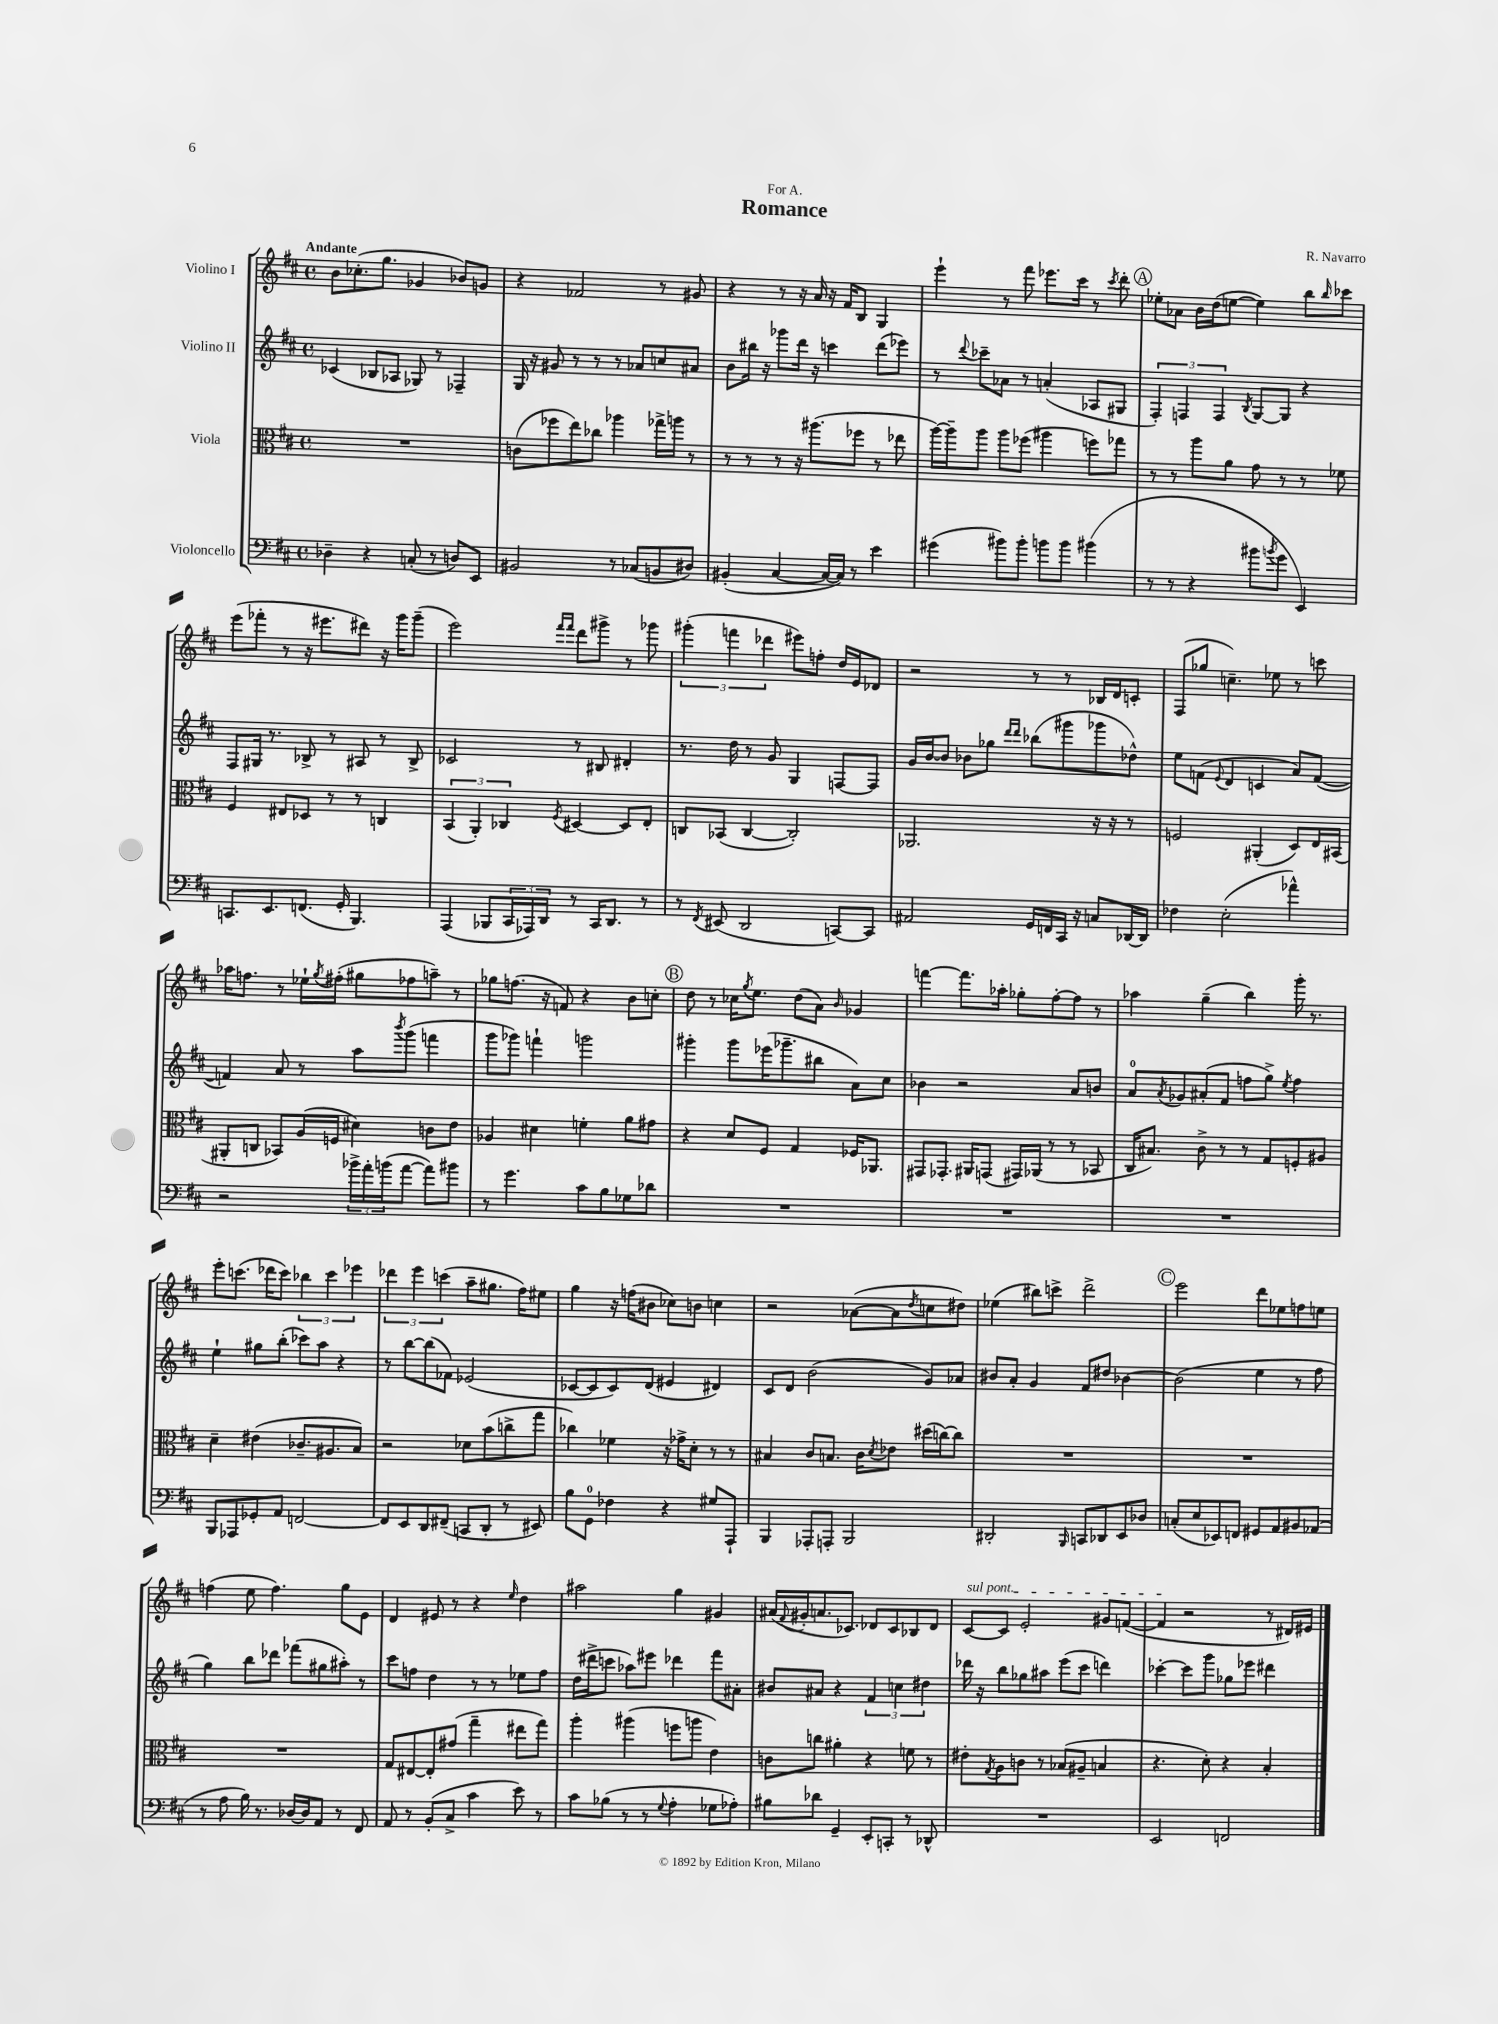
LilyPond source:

\header { title = "Romance" composer = "R. Navarro" dedication = "For A." }
<<
\new StaffGroup <<
\new Staff = "s0" \with { instrumentName = "Violino I" } {
    \clef treble \key d \major \defaultTimeSignature \time 4/4 \tempo "Andante"
    b'8 ces''8.-.( g''8. ges'4 bes'8) g'8 |
    r4 fes'2 r8 gis'8 |
    r4 r8 r16 a'16 r16 fis'16 b8 g4 |
    e'''4-! r8 fis'''8 ees'''8. cis'''16 r8 \acciaccatura { cis'''8 } d'''8-. |
    \mark \markup { \circle "A" } ees''8-. aes'8 b'16 d''16( e''8~ e''4) b''8 \grace { b''16 } ces'''8 |
    e'''8( fes'''8-. r8 r16 eis'''8. dis'''8) r16 g'''16 g'''8--( |
    e'''2) \grace { fis'''16 fis'''16 } d'''8 gis'''8-> r8 ges'''8 |
    \tuplet 3/2 { gis'''4-.( f'''4 des'''4 } eis'''8) f''8-. d''16 e'16 des'8 |
    r2 r8 r8 bes16 d'16 c'8-. |
    fis8( ges''8 c''4.--) ees''8 r8 c'''8 |
    aes''16 f''8. r8 ees''16-! \acciaccatura { g''8 } fis''16-.( gis''8 fes''8 a''8--) r8 |
    ges''8 f''8.( r16 f'8) r4 b'8 c''8-. |
    \mark \markup { \circle "B" } d''8 r8 ces''16 \acciaccatura { g''8 } e''8. d''8( a'8) \grace { b'16 } ges'4 |
    f'''4~ f'''8. aes''16-. ges''8-. fis''8~-. fis''8 r8 |
    aes''4 g''4--( b''4) g'''16-. r8. |
    e'''8-. c'''8.( des'''16 c'''8) \tuplet 3/2 { bes''4 c'''4 ees'''4 } |
    \tuplet 3/2 { des'''4 e'''4 c'''4( } a''8-- gis''8. fis''16) eis''8 |
    g''4 r16 f''16( bis'8 ces''8) b'8 c''4 |
    r2 aes'8~( aes'8 \acciaccatura { d''8 } c''8 dis''8) |
    ees''4( bis''8) c'''8-> d'''2-> |
    \mark \markup { \circle "C" } e'''2 d'''8 ees''8 f''8 e''8 |
    f''4( e''8 f''4.) g''8 e'8 |
    d'4 eis'8 r8 r4 \grace { e''16 } d''4 |
    ais''2 g''4 gis'4 |
    ais'16( \appoggiatura { fis'8 } gis'16-. a'8. ces'8.) des'8 ces'8 bes8 des'8 |
    \once \override TextSpanner.bound-details.left.text = \markup { \italic "sul pont." } cis'8~\startTextSpan cis'8 e'2-. gis'8 f'8~( |
    f'4\stopTextSpan r2 r8 dis'16) eis'16 \bar "|." |
}
\new Staff = "s1" \with { instrumentName = "Violino II" } {
    \clef treble \key d \major \defaultTimeSignature \time 4/4
    ces'4( bes8 aes8 ges8) r8 fes4-- |
    g16 r16 gis'8 r8 r8 r8 aes'8 c''8 ais'8 |
    b'8 bis''16 r16 ges'''8 d'''16 r16 c'''4 d'''8( ees'''8) |
    r8 \appoggiatura { d'''8 } ces'''8-- aes'8 r8 a'4-.( aes8 gis8 |
    \mark \markup { \circle "A" } \tuplet 3/2 { fis4-.) f4 f4 } \acciaccatura { b8 } g8~ g8 r4 |
    fis8 gis16 r8. bes8-> r8 ais8 r8 bes8-> |
    ces'2 r8 bis8 dis'4-. |
    r8. d''16 r8 g'8 g4 f8~ f8 |
    g'16 b'16~ b'8 bes'8 ges''8 \grace { d'''16 d'''16 } bes''8( gis'''8 ges'''8 des''8-^) |
    e''8 f'8( \appoggiatura { e'8 } d'4 c'4 a'8) f'8~( |
    f'4) a'8 r8 a''8 \acciaccatura { b'''8 } g'''8( f'''4 |
    g'''8 ges'''8) f'''4-! g'''2 |
    \mark \markup { \circle "B" } gis'''4-. gis'''8 ees'''16( ges'''8.-- bis''8 a'8) cis''8 |
    bes'4 r2 a'8 b'8 |
    a'8-0 \acciaccatura { a'8 } ges'8 ais'8-.( fis'8 f''8 g''8->) \acciaccatura { e''8 } f''4 |
    e''4-! gis''8 b''8-.( ces'''8) a''8 r4 |
    r8 b''8~ b''8( fes'8) ees'2( |
    ces'8~ ces'8 ces'8) d'8( eis'4 dis'4) |
    cis'8 d'8 b'2( g'8) aes'8 |
    bis'8 a'8-. g'4 fis'8 dis''8 bes'4~ |
    \mark \markup { \circle "C" } bes'2( e''4 r8 fis''8 |
    g''4) b''8 des'''8 fes'''8( gis''8 ais''8-.) r8 |
    cis'''8 f''8 d''4 r8 r8 ees''8 f''8 |
    d''16( dis'''16-> c'''8 aes''8) eis'''8 des'''4 fis'''8 ais'8-. |
    bis'8 ais'8 r4 \tuplet 3/2 { fis'4 c''4 dis''4 } |
    des'''16 r16 b''8 ges''8 ais''8 e'''8( cis'''8 d'''4) |
    ces'''4~-. ces'''8 g'''8 ges''8 ees'''8 dis'''4 \bar "|." |
}
\new Staff = "s2" \with { instrumentName = "Viola" } {
    \clef alto \key d \major \defaultTimeSignature \time 4/4
    R1 |
    c'8( fes''8 e''8) ces''8 aes''4 ges''16-> a''16 r8 |
    r8 r8 r8 r16 ais''8.( fes''8 r8 ees''8 |
    a''16~) a''16-- a''8 a''8 fes''8( ais''4 f''8) ges''8 |
    \mark \markup { \circle "A" } r8 r8 a''8 a'8 g'8 r8 r8 fes'8 |
    fis4 eis8 des8 r8 r8 c4 |
    \tuplet 3/2 { b,4( a,4-.) ces4 } \acciaccatura { fis8 } dis4~ dis8 e8-. |
    c8 bes,8( c4~ c2-.) |
    aes,2. r16 r16 r8 |
    f2 ais,4-.( d8) e16 bis,16( |
    ais,8-. c8 bes,8) a16( f16 dis'4) c'8 e'8 |
    aes4 dis'4 f'4-. a'8 gis'8 |
    \mark \markup { \circle "B" } r4 d'8 fis8 g4 fes16 aes,8. |
    gis,8 ges,8.-. ais,16 g,8( gis,16) aes,16( r8 r8 bes,8 |
    cis16 bis8.) cis'8-> r8 r8 g8 f8-. ais8 |
    d'4-- eis'4( ces'8.-- ais8. b8) |
    r2 des'8 b'8( c''8-> g''8 |
    ces''4) fes'4 r16 ges'16-> d'8-. r8 r8 |
    bis4 cis'8 b8. cis'16 \acciaccatura { d'8 } ees'8 dis''16( c''16~) c''8 |
    R1 |
    \mark \markup { \circle "C" } R1 |
    R1 |
    g8 eis8~ eis8-. gis'8( g''4-- eis''8 g''8) |
    a''4-. ais''4( f''8 a''8 e'4) |
    c'8 c''8 ais'4-. r4 f'8 r8 |
    eis'8-. \acciaccatura { g8 } a8 c'8 r8 bes8( ais8-- b4 |
    r4. d'8-.) r4 b4-. \bar "|." |
}
\new Staff = "s3" \with { instrumentName = "Violoncello" } {
    \clef bass \key d \major \defaultTimeSignature \time 4/4
    des4-- r4 c8-.( r8 d8) e,8 |
    bis,2 r8 ces8( b,8 dis8) |
    bis,4-.( cis4~ cis16~ cis16) r8 e'4 |
    gis'4( bis'8) bis'8-. b'8 b'8 bis'4( |
    \mark \markup { \circle "A" } r8 r8 r4 bis'8 \acciaccatura { b'8 } g'8 e,4) |
    c,8. e,8. f,8.( g,16-. b,,4.) |
    a,,4( bes,,8 \tuplet 3/2 { cis,16 aes,,16) d,16 } r8 cis,16 d,8. r8 |
    r8 \acciaccatura { fis,8 } eis,8( d,2 c,8~) c,8 |
    ais,2 g,16 f,16 cis,16 r16 c8 des,16~ des,16 |
    fes4 e2-.( aes'4-^) |
    r2 \tuplet 3/2 { bes'16-> a'16-. b'16( } a'8~ a'8) bis'8 |
    r8 g'4. cis'8 b8 ges8 des'8 |
    \mark \markup { \circle "B" } R1 |
    R1 |
    R1 |
    b,,8 aes,,8 ges,8-. a,8 f,2~ |
    f,8 e,8 d,8 fis,8--( c,8 d,8-. r8 eis,8) |
    b8 g,8-0 fes4 r4 gis8 a,,8-! |
    b,,4 aes,,8-. a,,8-. b,,2 |
    dis,2-. \grace { b,,16 } c,8 des,8 e,8 des8 |
    \mark \markup { \circle "C" } c8-.( e8 ees,8) f,8 gis,8 a,8 bis,8 aes,8( |
    r8 a8 b16) r8. des16~ des16 a,8 r8 fis,8 |
    a,8 r8 b,8-.( cis8-> cis'4 e'8) r8 |
    cis'8 bes8( r8 r8 \appoggiatura { g8 } a4-. ges8 aes8-.) |
    bis8 des'8 g,4-- e,8-. c,8-. r8 des,8-^ |
    R1 |
    e,2 f,2 \bar "|." |
}
>>
>>
\layout { \context { \Score \remove "Bar_number_engraver" } }
